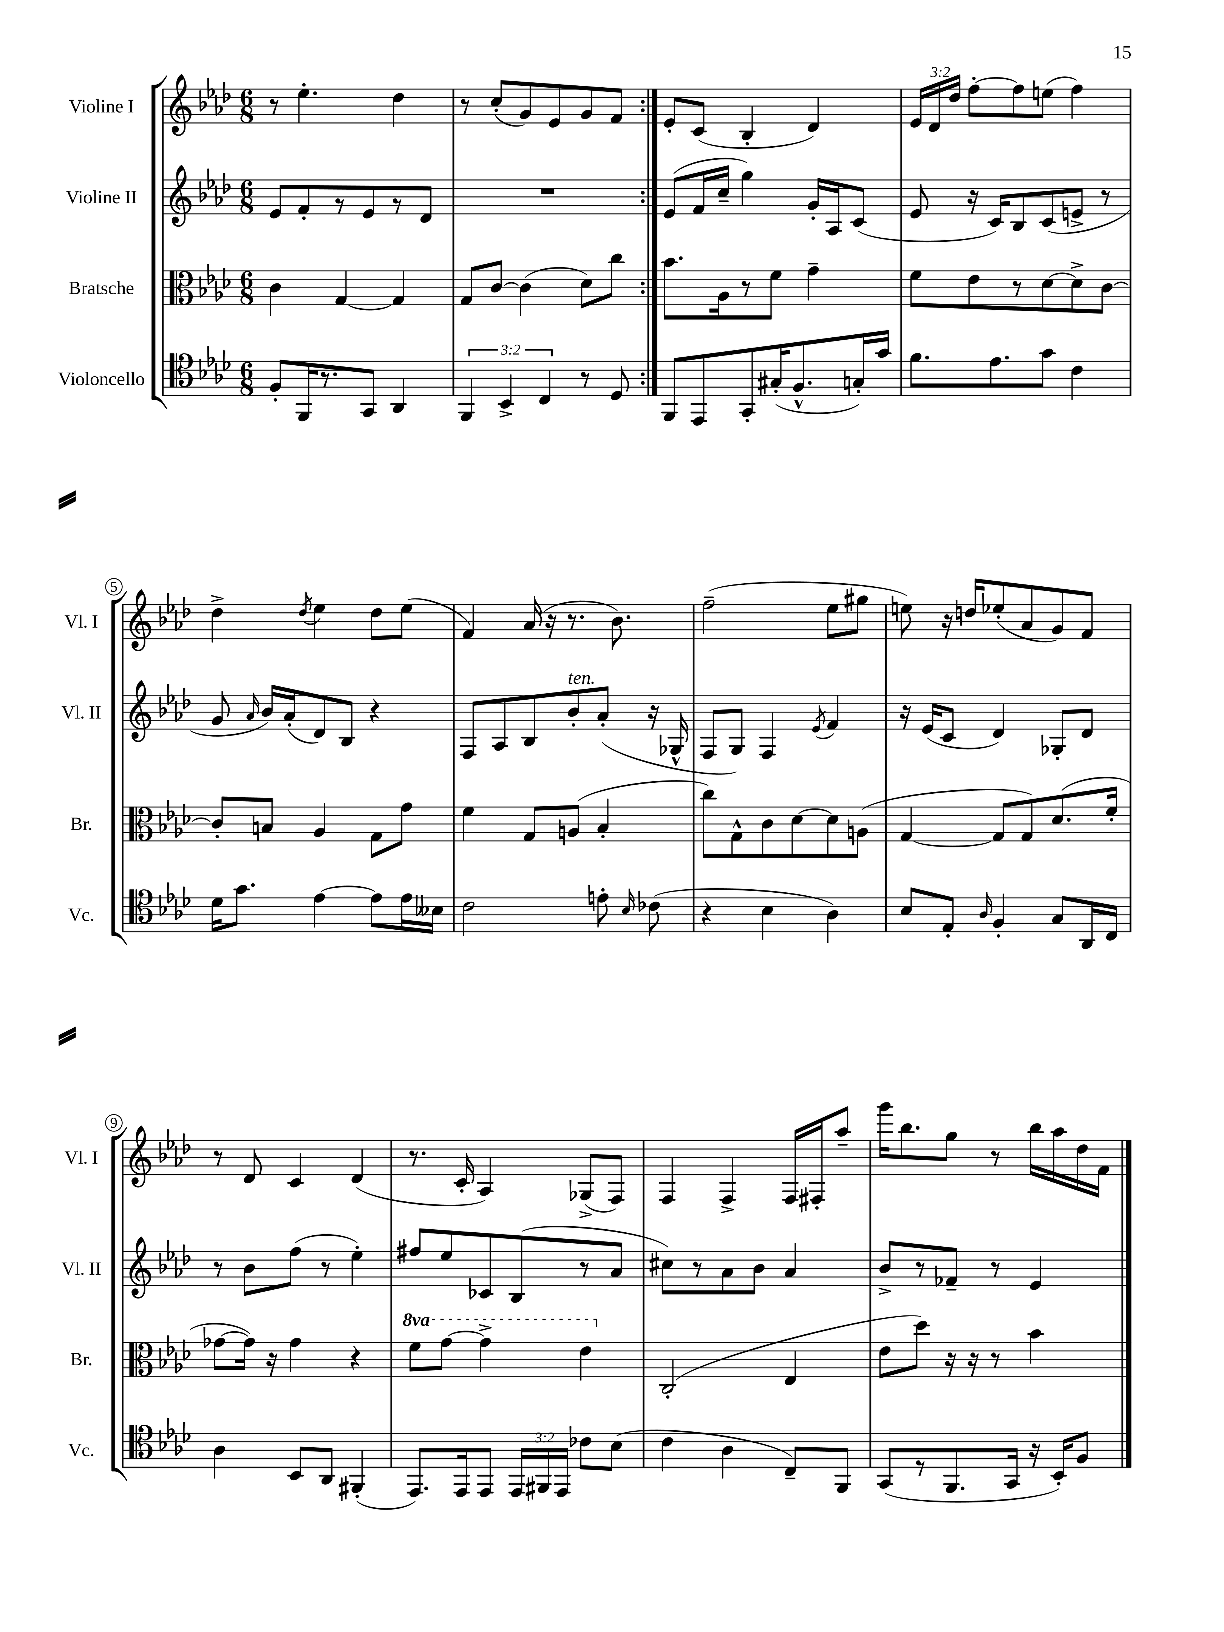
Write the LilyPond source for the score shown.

<<
\new StaffGroup <<
\new Staff = "s0" \with { instrumentName = "Violine I" shortInstrumentName = "Vl. I" } {
    \clef treble \key aes \major \numericTimeSignature \time 6/8 \override Staff.TupletNumber.text = #tuplet-number::calc-fraction-text
    \autoBeamOff \repeat volta 2 { r8 ees''4.-. des''4 |
    r8 c''8[-.( g'8) ees'8 g'8 f'8] | }
    ees'8[-. c'8]( bes4-. des'4) |
    \tuplet 3/2 { ees'16[ des'16 des''16] } f''8[~-. f''8 e''8]( f''4) |
    des''4-> \acciaccatura { des''8 } ees''4 des''8[ ees''8]( |
    f'4) aes'16( r16 r8. bes'8.) |
    f''2--( ees''8[ gis''8] |
    e''8) r16 d''16[ ees''8-.( aes'8 g'8) f'8] |
    r8 des'8 c'4 des'4( |
    r8. c'16-. aes4) ges8[->( f8]) |
    f4 f4-> f16[ fis16-. aes''8]-- |
    g'''16[ bes''8. g''8] r8 bes''16[ aes''16 des''16 f'16] \bar "|." |
}
\new Staff = "s1" \with { instrumentName = "Violine II" shortInstrumentName = "Vl. II" } {
    \clef treble \key aes \major \numericTimeSignature \time 6/8
    \autoBeamOff \repeat volta 2 { ees'8[ f'8-. r8 ees'8 r8 des'8] |
    R2. | }
    ees'8[( f'16 c''16]-- g''4) g'16[-. aes16 c'8]( |
    ees'8 r16 c'16[) bes8 c'8( e'8]-> r8 |
    g'8 \grace { aes'16 } bes'16[) aes'16-.( des'8) bes8] r4 |
    f8[ aes8 bes8 bes'8-.^\markup { \italic "ten." } aes'8]-.( r16 ges16-^ |
    f8[ g8]) f4 \acciaccatura { ees'8 } f'4 |
    r16 ees'16[( c'8] des'4) ges8[-. des'8] |
    r8 bes'8[ f''8]( r8 ees''4-.) |
    fis''8[ ees''8 ces'8 bes8( r8 aes'8] |
    cis''8[) r8 aes'8 bes'8] aes'4 |
    bes'8[-> r8 fes'8]-- r8 ees'4 \bar "|." |
}
\new Staff = "s2" \with { instrumentName = "Bratsche" shortInstrumentName = "Br." } {
    \clef alto \key aes \major \numericTimeSignature \time 6/8 \set Staff.ottavationMarkups = #ottavation-simple-ordinals
    \autoBeamOff \repeat volta 2 { c'4 g4~ g4 |
    g8[ c'8]~ c'4( des'8[) c''8] | }
    bes'8.[ aes16 r8 f'8] g'4-- |
    f'8[ ees'8 r8 des'8~ des'8-> c'8]~ |
    c'8[-. b8] aes4 g8[ g'8] |
    f'4 g8[ a8]( bes4-. |
    c''8[) g8-^ c'8 des'8~ des'8 a8]( |
    g4~ g8[ g8) des'8.( f'16]-. |
    ges'8[~ ges'16]) r16 ges'4 r4 |
    \ottava #1 f''8[ g''8]~ g''4-> ees''4 \ottava #0 |
    c2-.( ees4 |
    ees'8[ des''8]) r16 r16 r8 bes'4 \bar "|." |
}
\new Staff = "s3" \with { instrumentName = "Violoncello" shortInstrumentName = "Vc." } {
    \clef tenor \key aes \major \numericTimeSignature \time 6/8 \override Staff.TupletNumber.text = #tuplet-number::calc-fraction-text
    \autoBeamOff \repeat volta 2 { f8[-. f,16 r8. g,8] aes,4 |
    \tuplet 3/2 { f,4 bes,4-> c4 } r8 des8 | }
    f,8[ ees,8 g,8-. gis16-.( f8.-^ g16-.) g'16] |
    f'8.[ ees'8. g'8] c'4 |
    des'16[ g'8.] ees'4~ ees'8[ ees'16 beses16] |
    c'2 e'8-. \grace { bes16 } ces'8( |
    r4 bes4 aes4) |
    bes8[ ees8]-. \grace { aes16 } f4-. g8[ aes,16 c16] |
    aes4 bes,8[ aes,8] fis,4-.( |
    ees,8.[) ees,16 ees,8] \tuplet 3/2 { ees,16[ fis,16 ees,16] } ces'8[ bes8]( |
    c'4 aes4 c8[--) f,8] |
    g,8[( r8 f,8. g,16] r16 bes,16[-.) f8] \bar "|." |
}
>>
>>
\layout { \context { \Score \override BarNumber.stencil = #(make-stencil-circler 0.1 0.3 ly:text-interface::print) } }
